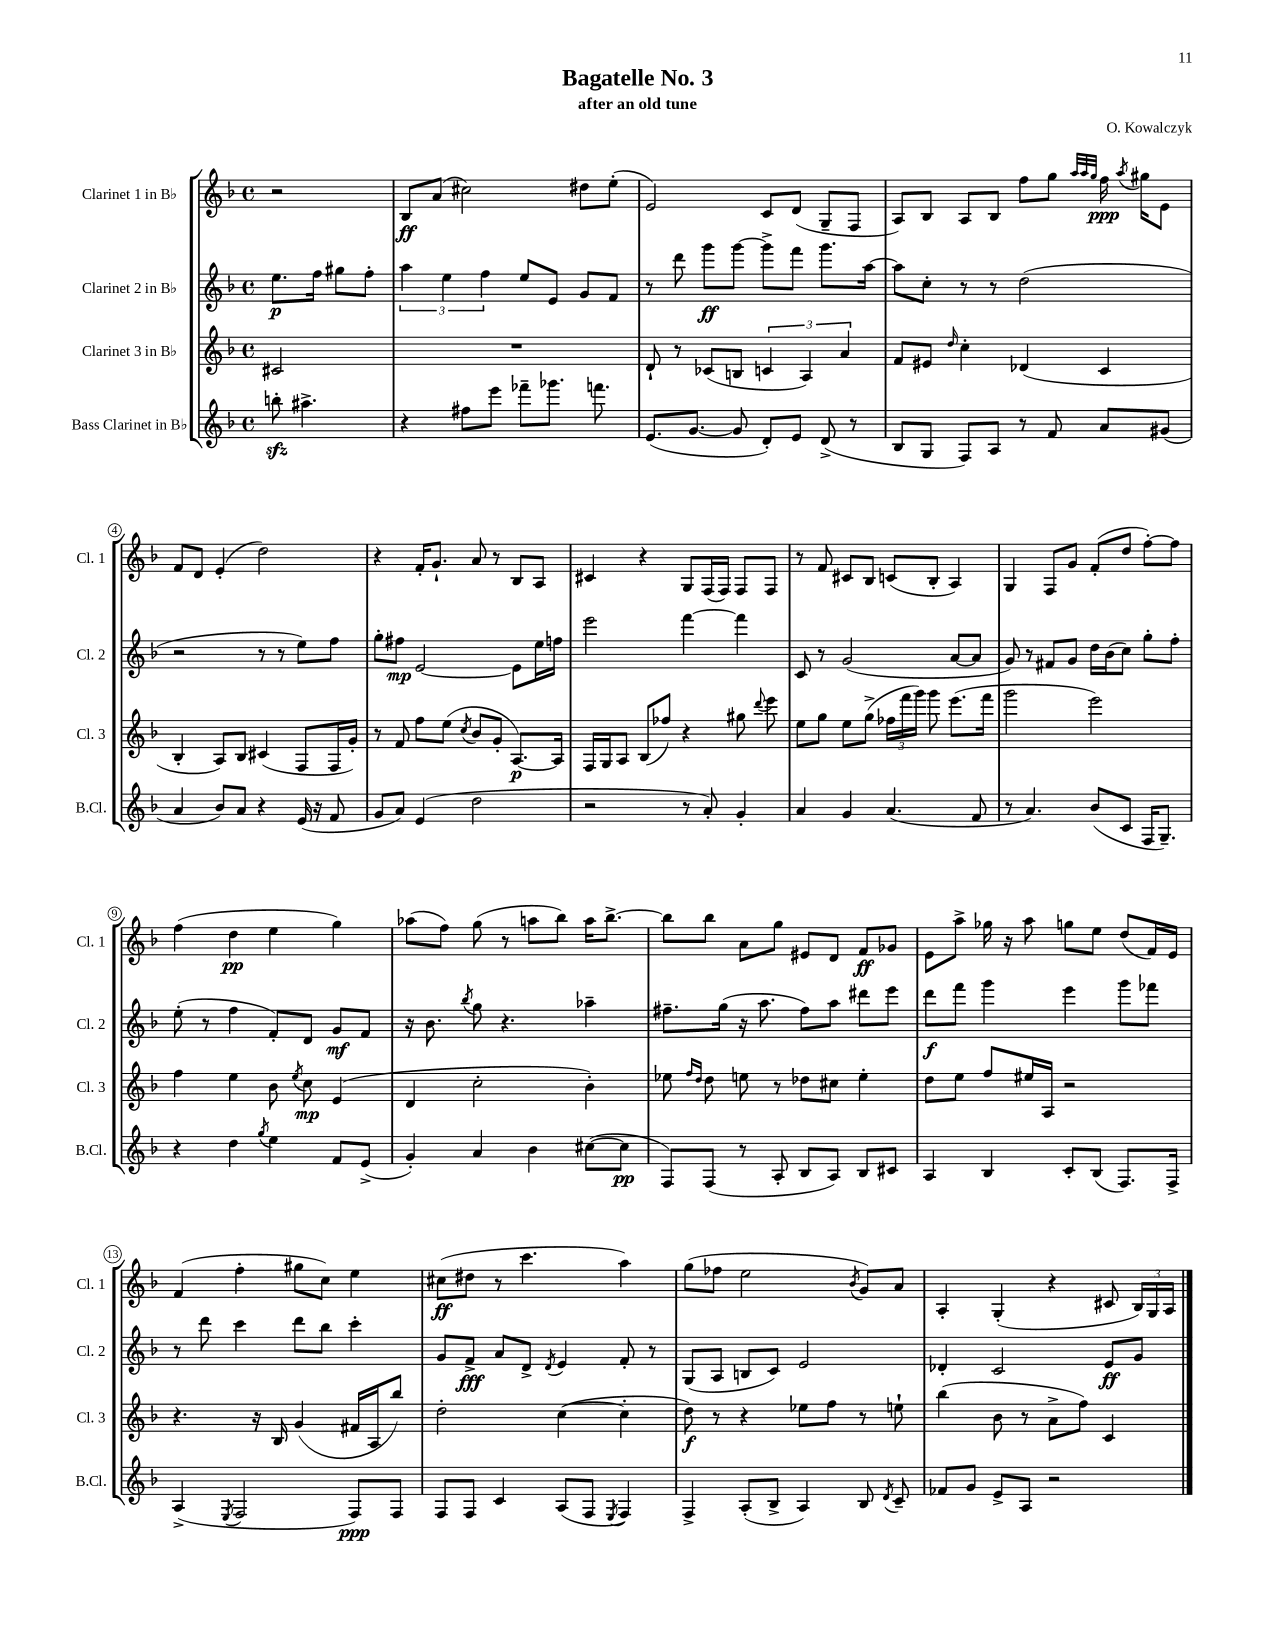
\header { title = "Bagatelle No. 3" composer = "O. Kowalczyk" subtitle = "after an old tune" }
<<
\new StaffGroup <<
\new Staff = "s0" \with { instrumentName = "Clarinet 1 in Bb" shortInstrumentName = "Cl. 1" } {
    \clef treble \key f \major \defaultTimeSignature \time 4/4 \partial 2
    \autoBeamOff r2 |
    bes8[\ff a'8]( cis''2) dis''8[ e''8]-.( |
    e'2) c'8[ d'8]( g8[-- f8] |
    a8[) bes8] a8[ bes8] f''8[ g''8] \grace { a''32[ a''32 g''32] } f''16\ppp \acciaccatura { a''8 } gis''16[ e'8] |
    f'8[ d'8] e'4-.( d''2) |
    r4 f'16[-. g'8.]-! a'8 r8 bes8[ a8] |
    cis'4 r4 g8[ f16( f16]) f8[ f8] |
    r8 f'8 cis'8[ bes8] c'8[( bes8]-. a4) |
    g4 f8[ g'8] f'8[-.( d''8] f''8[~-.) f''8] |
    f''4( d''4\pp e''4 g''4) |
    aes''8[( f''8]) g''8( r8 a''8[ bes''8]) a''16[ bes''8.]~-> |
    bes''8[ bes''8] a'8[ g''8] eis'8[ d'8] f'8[\ff ges'8] |
    e'8[ a''8]-> ges''16 r16 a''8 g''8[ e''8] d''8[( f'16) e'16] |
    f'4( f''4-. gis''8[ c''8]) e''4 |
    cis''8[\ff( dis''8] r8 c'''4. a''4) |
    g''8[( fes''8] e''2 \acciaccatura { bes'8 } g'8[) a'8] |
    a4-. g4-.( r4 cis'8 \tuplet 3/2 { bes16[) g16 a16] } \bar "|." |
}
\new Staff = "s1" \with { instrumentName = "Clarinet 2 in Bb" shortInstrumentName = "Cl. 2" } {
    \clef treble \key f \major \defaultTimeSignature \time 4/4 \partial 2
    \autoBeamOff e''8.[\p f''16] gis''8[ f''8]-. |
    \tuplet 3/2 { a''4 e''4 f''4 } e''8[ e'8] g'8[ f'8] |
    r8 d'''8 g'''8[\ff g'''8]~ g'''8[-> f'''8] g'''8.[ a''16]~ |
    a''8[ c''8]-. r8 r8 d''2( |
    r2 r8 r8 e''8[) f''8] |
    g''8[-. fis''8]\mp e'2~ e'8[ e''16 f''16] |
    e'''2 f'''4~ f'''4 |
    c'8 r8 g'2( a'8[~ a'8] |
    g'8) r8 fis'8[ g'8] d''16[ bes'16( c''8]) g''8[-. f''8]-. |
    e''8-.( r8 f''4 f'8[-.) d'8] g'8[\mf f'8] |
    r16 bes'8. \acciaccatura { bes''8 } g''8 r4. aes''4-- |
    fis''8.[-- g''16]( r16 a''8. fis''8[) a''8] dis'''8[ e'''8] |
    d'''8[\f f'''8] g'''4 e'''4 g'''8[ fes'''8] |
    r8 d'''8 c'''4 d'''8[ bes''8] c'''4-. |
    g'8[ f'8]->\fff a'8[ d'8]-> \acciaccatura { d'8 } e'4 f'8-. r8 |
    g8[( a8] b8[ c'8]) e'2 |
    des'4-. c'2 e'8[\ff g'8] \bar "|." |
}
\new Staff = "s2" \with { instrumentName = "Clarinet 3 in Bb" shortInstrumentName = "Cl. 3" } {
    \clef treble \key f \major \defaultTimeSignature \time 4/4 \partial 2
    \autoBeamOff cis'2 |
    R1 |
    d'8-! r8 ces'8[( b8] \tuplet 3/2 { c'4 a4) a'4 } |
    f'8[ eis'8] \grace { d''16 } c''4-. des'4( c'4 |
    bes4-. a8[) bes8] cis'4( f8[ f16 g'16]-.) |
    r8 f'8 f''8[ e''8]( \acciaccatura { c''8 } bes'8[ g'8]-. a8.[~\p) a16] |
    f16[ g16 a8] bes8[( fes''8]) r4 gis''8 \appoggiatura { d'''8 } e'''8 |
    e''8[ g''8] e''8[ g''8]->( \tuplet 3/2 { fes''16[ f'''16 g'''16]) } g'''8 e'''8.[( f'''16] |
    g'''2 e'''2) |
    f''4 e''4 bes'8 \acciaccatura { e''8 } c''8\mp e'4( |
    d'4 c''2-. bes'4-.) |
    ees''8 \grace { f''16[ d''16] } d''8 e''8 r8 des''8[ cis''8] e''4-. |
    d''8[ e''8] f''8[ eis''16 a16] r2 |
    r4. r16 bes16 g'4( fis'16[ a16 bes''8]) |
    d''2-. c''4~( c''4-. |
    d''8\f) r8 r4 ees''8[ f''8] r8 e''8-! |
    bes''4( bes'8 r8 a'8[-> f''8]) c'4 \bar "|." |
}
\new Staff = "s3" \with { instrumentName = "Bass Clarinet in Bb" shortInstrumentName = "B.Cl." } {
    \clef treble \key f \major \defaultTimeSignature \time 4/4 \partial 2
    \autoBeamOff b''8-.\sfz ais''4.-> |
    r4 fis''8[ e'''8] fes'''8[-- ges'''8.] f'''8. |
    e'8.[( g'8.]~ g'8 d'8[-.) e'8] d'8->( r8 |
    bes8[ g8] f8[) a8] r8 f'8 a'8[ gis'8]( |
    a'4 bes'8[) a'8] r4 e'16( r16 f'8 |
    g'8[ a'8]) e'4( d''2 |
    r2 r8 a'8-.) g'4-. |
    a'4 g'4 a'4.( f'8 |
    r8 a'4.) bes'8[( c'8] f16[ g8.]--) |
    r4 d''4 \acciaccatura { g''8 } e''4 f'8[ e'8]->( |
    g'4-.) a'4 bes'4 cis''8[~( cis''8]\pp |
    f8[) f8]( r8 a8-. bes8[ a8]) bes8[ cis'8] |
    a4 bes4 c'8[-. bes8]( f8.[) f16]-> |
    a4->( \acciaccatura { e8 } f2 f8[\ppp) f8] |
    f8[ f8] c'4 a8[( f8] \acciaccatura { e8 } f4) |
    f4-> a8[-.( bes8]-> a4) bes8 \acciaccatura { d'8 } c'8-- |
    fes'8[ g'8] e'8[-> a8] r2 \bar "|." |
}
>>
>>
\layout { \context { \Score \override BarNumber.stencil = #(make-stencil-circler 0.1 0.3 ly:text-interface::print) } }
